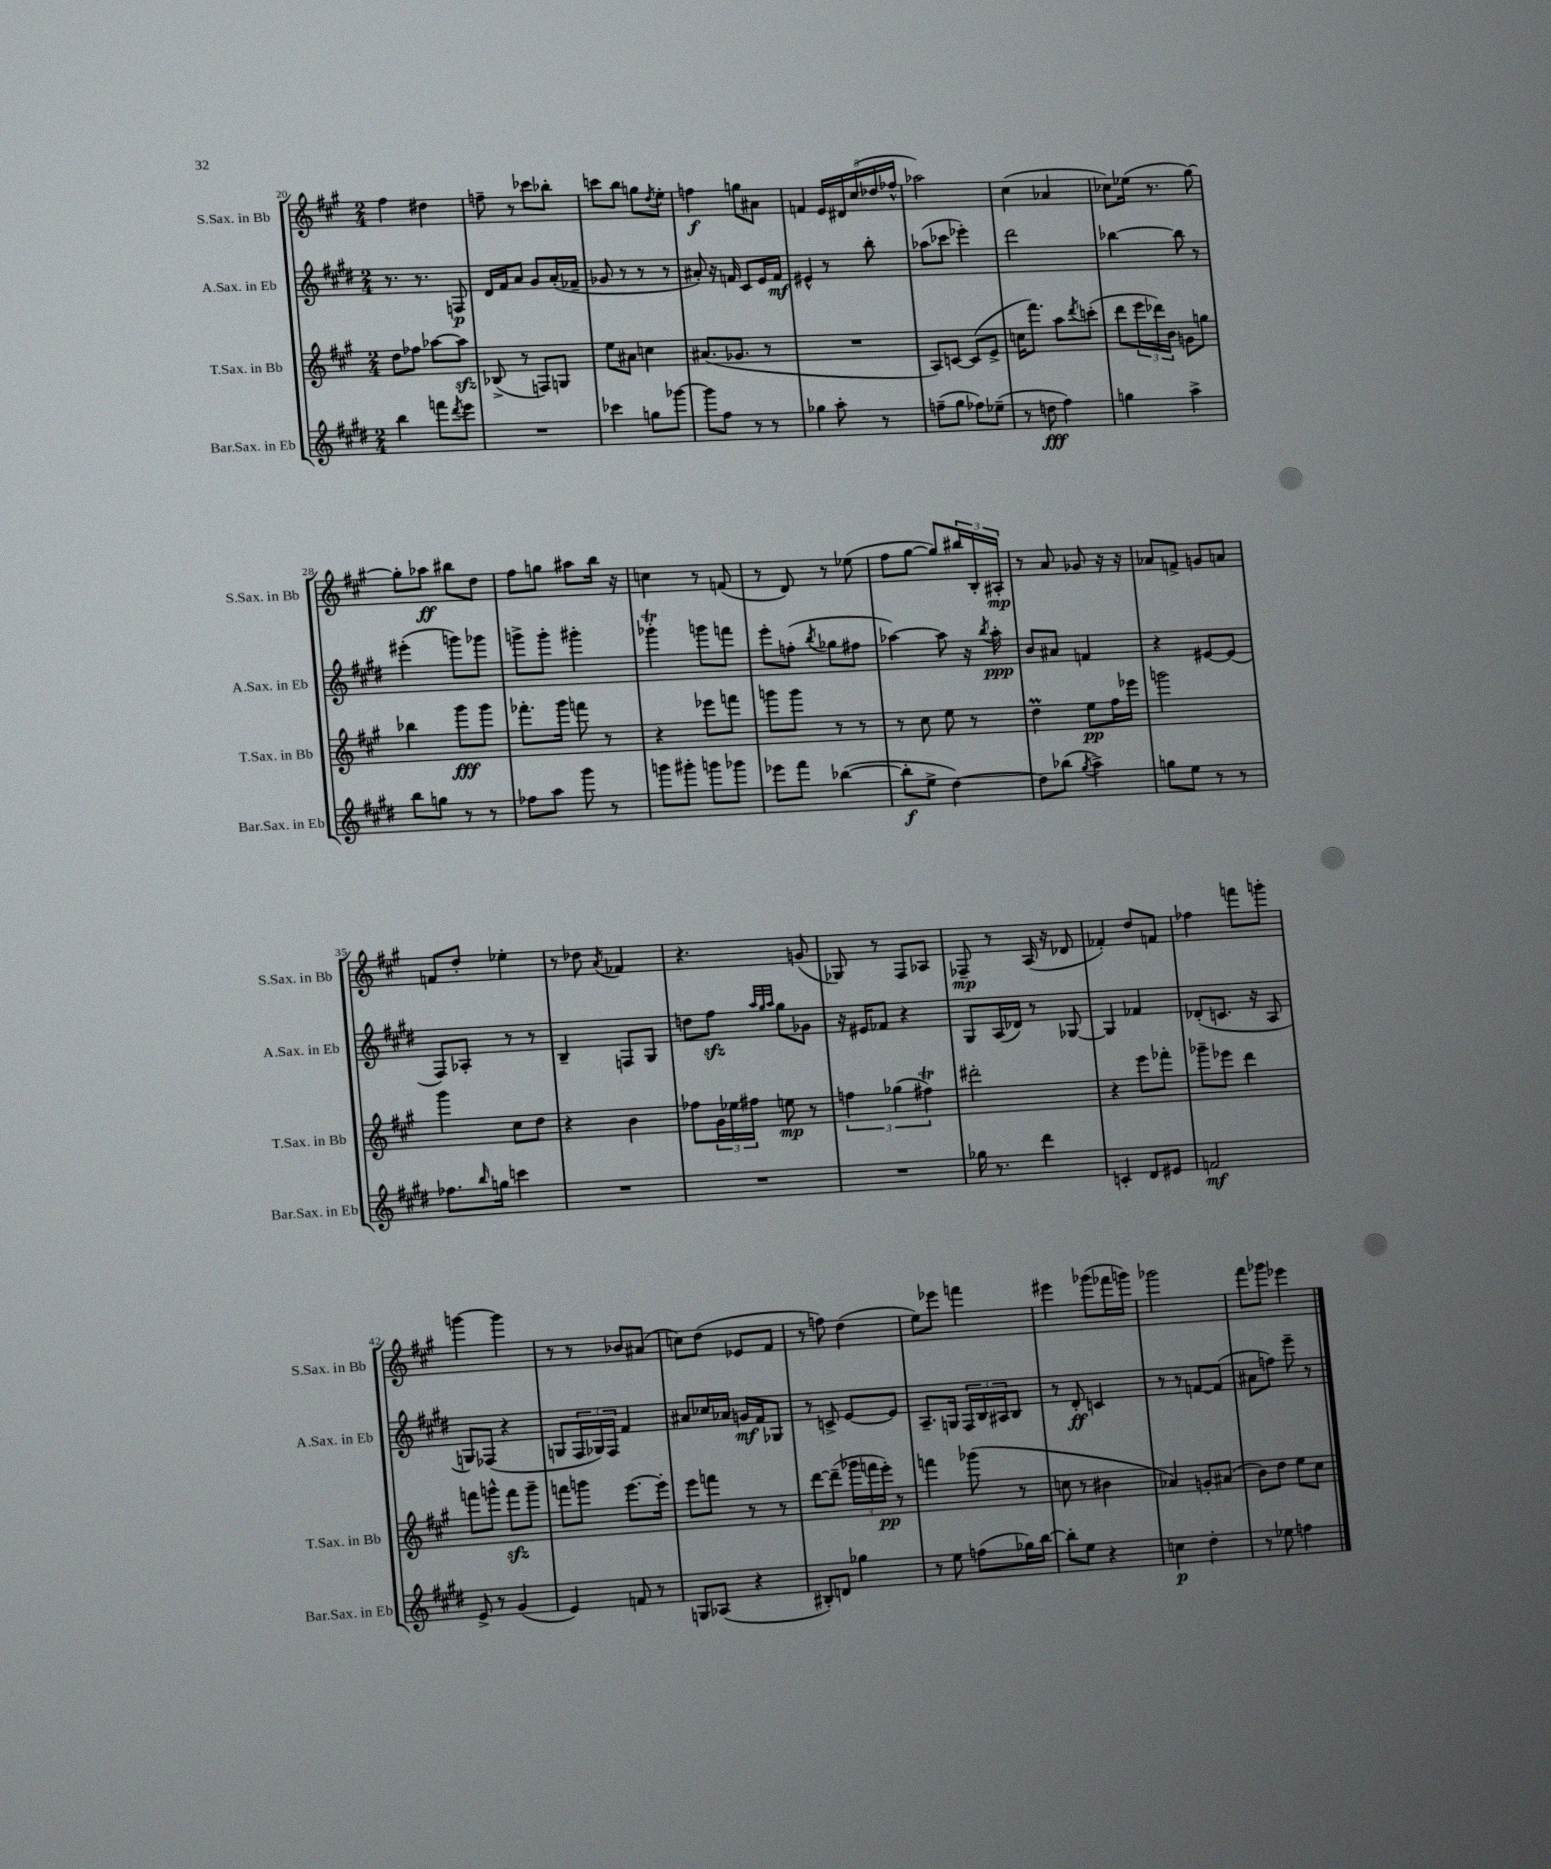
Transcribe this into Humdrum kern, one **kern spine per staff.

**kern	**kern	**kern	**kern
*staff4	*staff3	*staff2	*staff1
*clefG2	*clefG2	*clefG2	*clefG2
*k[f#c#g#d#]	*k[f#c#g#]	*k[f#c#g#d#]	*k[f#c#g#]
*M2/4	*M2/4	*M2/4	*M2/4
4bb\	8dd\L	8.r	4ff#\
.	8ff-\J	.	.
.	.	8.r	.
8fff\L	[8aa-\L	.	4dd#\
8qddd#/	.	.	.
8eee\J	8aa-\]J	8F/	.
=	=	=	=
2r	(8B-^/	16d#/LL	8ff~\
.	.	16f#/J	.
.	8r	8a/J	8r
.	8F/L)	8g#/L	8ccc-\L
.	8G/J	(16a'/L	8bb-'\J
.	.	16f-~/JJ	.
=	=	=	=
4ccc-\	8ee\L	8g-/	8ccc\L
.	8a#\J	8r	8bb\J
8gg\L	4cc\	8r	8gg\L
.	.	.	8qdd/
[8ggg-\J	.	8r	8ee'\J
=	=	=	=
8ggg-\]L	(8.a#/L	8a#'/)	4ff\
8ff#\J	.	16r	.
.	8.g-/J	16f/	.
8r	.	8c#/L	8gg\L
8r	8r	16e/L	8a#\J
.	.	16f/JJ	.
=	=	=	=
4gg-\	2r	4e#^^/	4f/
8aa'\	.	8r	20e/LL
.	.	.	20d#/
.	.	.	(20cc#/
8r	.	8bb'\	.
.	.	.	20dd-/
.	.	.	20ff-^^/JJ
=	=	=	=
(8ff~\L	8A/L)	(8aa-\L	2aa-\)
8gg#\J	[8c/J	8ccc-\J	.
8ff-\L)	(8c/]L	4eee-'\)	.
(8ee-~\J	8e^/J	.	.
=	=	=	=
8r	16cc\LK	2ddd#\	(4cc#\
.	8.fff#\J)	.	.
8dd\	.	.	.
4ff#\)	8aa\L	.	4a-/
.	8qddd/	.	.
.	(8ccc'\J	.	.
=	=	=	=
4gg\	8ddd\L	[4bb-\	8cc-\L)
.	24eee\L	.	(16ee-\Jk
.	24ddd-\)	.	.
.	.	.	8.r
.	24b\JJ	.	.
4aa^\	8g\L	8bb-\]	.
.	8gg\J	8r	[8gg#\)
=	=	=	=
8bb\L	4bb-\	(4eee#'\	8gg#'\]L
8gg\J	.	.	8aa-\J
8r	8ggg#\L	8ggg\L)	8bb#\L
8r	8ggg#\J	8ggg-\J	8dd\J
=	=	=	=
8ff-\L	8.fff-'\L	8ggg^\L	8ff#\L
8aa\J	.	8ggg'\J	8gg\J
.	16ggg#\Jk	.	.
8ggg#\	8fff\	4ggg#'\	8aa#\L
8r	8r	.	16bb\Jk
.	.	.	16r
=	=	=	=
8ggg\L	4r	4ggg-'\	4cc\
8ggg#'\J	.	.	.
8ggg\L	8eee-\L	8ggg\L	8r
8ggg-\J	8fff\J	8fff\J	(8f/
=	=	=	=
8eee-\L	8ggg\L	8eee'\L	8r
8fff#\J	8ggg\J	(8ff'\J	8d/)
.	.	8qbb/	.
([4bb-\	8r	8gg-\L	8r
.	8r	8ff#\J	(8ee-\
=	=	=	=
8bb-'\]L	8r	[4aa-\)	8ff#\L
8ee^\J	8cc#\	.	[8gg#\J
[4dd#\)	8ee\	8aa-\]	8gg#/]L)
.	8r	16r	24bb#/L
.	.	.	24B'/
.	.	8qbb/	.
.	.	16aa-'\	.
.	.	.	24A#'/JJ
=	=	=	=
8dd#\]L	4dd\	8b/L	8r
(8bb-\J	.	8a#/J	8a/
8qgg#/	.	.	.
4aa^\)	8ee\L	4f/	8g-/
.	16ff#\L	.	16r
.	16eee-\JJ	.	16r
=	=	=	=
8gg\L	2ggg\	4r	8a-/L
8ee\J	.	.	8f^/J
8r	.	[8e#/L	8g/L
8r	.	(8e#/]J	8a/J
=	=	=	=
8.ff-\L	4ggg#\	8F#/L)	8f/L
.	.	8A-'/J	8dd'/J
16qqbb/	.	.	.
16gg\Jk	.	.	.
4ccc\	8cc#\L	8r	4ee-'\
.	8dd\J	8r	.
=	=	=	=
2r	4r	4B~/	8r
.	.	.	8dd-\
.	.	.	8qa/
.	4b\	8F/L	4f-/
.	.	8G#/J	.
=	=	=	=
2r	8ff-\L	8dd\L	4.r
.	24g#\L	8ff#\J	.
.	24ee-\	.	.
.	24ff#\JJ	.	.
.	.	32qqaa/LLL	.
.	.	32qqgg#/	.
.	.	32qqaa/JJJ	.
.	8ee\	8gg#\L	.
.	8r	8g-\J	(8g/
=	=	=	=
2r	6ff\	16r	8G-/)
.	.	16e#/LK	.
.	.	8f-/J	8r
.	(6gg-\	.	.
.	.	4r	8F#/L
.	6ff#\)	.	.
.	.	.	8A-/J
=	=	=	=
16gg-\	2ddd#'\	8G#/L	8F-~/
8.r	.	.	.
.	.	(16A/L	8r
.	.	16d-/JJ)	.
4ddd#\	.	8r	(16A/
.	.	.	16r
.	.	[8G-/	8d-/
=	=	=	=
4c'/	4r	4G-/]	4f-'/)
8d#/L	8eee\L	4f-/	8dd/L
8e#/J	8fff-'\J	.	8f/J
=	=	=	=
2f/	8ggg-~\L	(8d-'/L	4ff-\
.	8eee-\J	8.c/J	.
.	4ddd\	.	8fff\L
.	.	16r	.
.	.	8A/	8ggg'\J
=	=	=	=
8e^/	8fff\L	8G/L)	[4ggg\
8r	8ggg^^\J	(8F-/J	.
(4g#/	8fff\L	4r	4ggg\]
.	8ggg~\J	.	.
=	=	=	=
4e/)	8fff\L	8G/L	8r
.	8ggg\J	24F#/L	8r
.	.	24G-/)	.
.	.	24F#/JJ	.
8f/	[8.eee\L	4f#/	8b-/L
8r	.	.	(8a#/J
.	16eee'\]Jk	.	.
=	=	=	=
8G/L	8eee\L	8a#/L	8cc\L)
(8A-/J	8fff\J	16cc-/L	(8dd\J
.	.	16a-/JJ	.
4r	8r	16g/LL	8e-/L
.	.	16f#/J	.
.	8r	8G-/J	8f#/J
=	=	=	=
8B#'/L)	[8ddd\L	8r	8r
8d/J	(8ddd~\]J	8c^/	8ff\)
4gg-\	24ggg-\LL	[8e/L	(4dd\
.	24fff\	.	.
.	24eee'\JJ)	.	.
.	8r	8e/]J	.
=	=	=	=
8r	4fff\	8.A~/L	8ee\L)
8ee\	.	.	8eee-\J
.	.	16G/Jk	.
(8ff\L	(8ggg-\	24F#/LL	4fff\
.	.	24B/	.
.	.	24A#/J	.
16gg-\L)	8r	8B/J	.
[16bb\JJ	.	.	.
=	=	=	=
8bb'\]L	8cc\	8r	4eee#\
8ee\J	8r	8d#'/	.
4r	4b#\	4c/	(8ggg-\L
.	.	.	16fff-\L
.	.	.	16ggg\JJ)
=	=	=	=
4cc\	4a-/)	8r	2ggg-\
.	.	8r	.
4dd#'\	8g'/L	[8f/L	.
.	(8a#/J	(8f/]J	.
=	=	=	=
8r	8b\L)	8a#\L	8fff#\L
8ee-\	8dd\J	8ff\J)	8ggg-\J
4ff\	8ee\L	8eee~\	4eee-\
.	8cc#\J	8r	.
==	==	==	==
*-	*-	*-	*-
